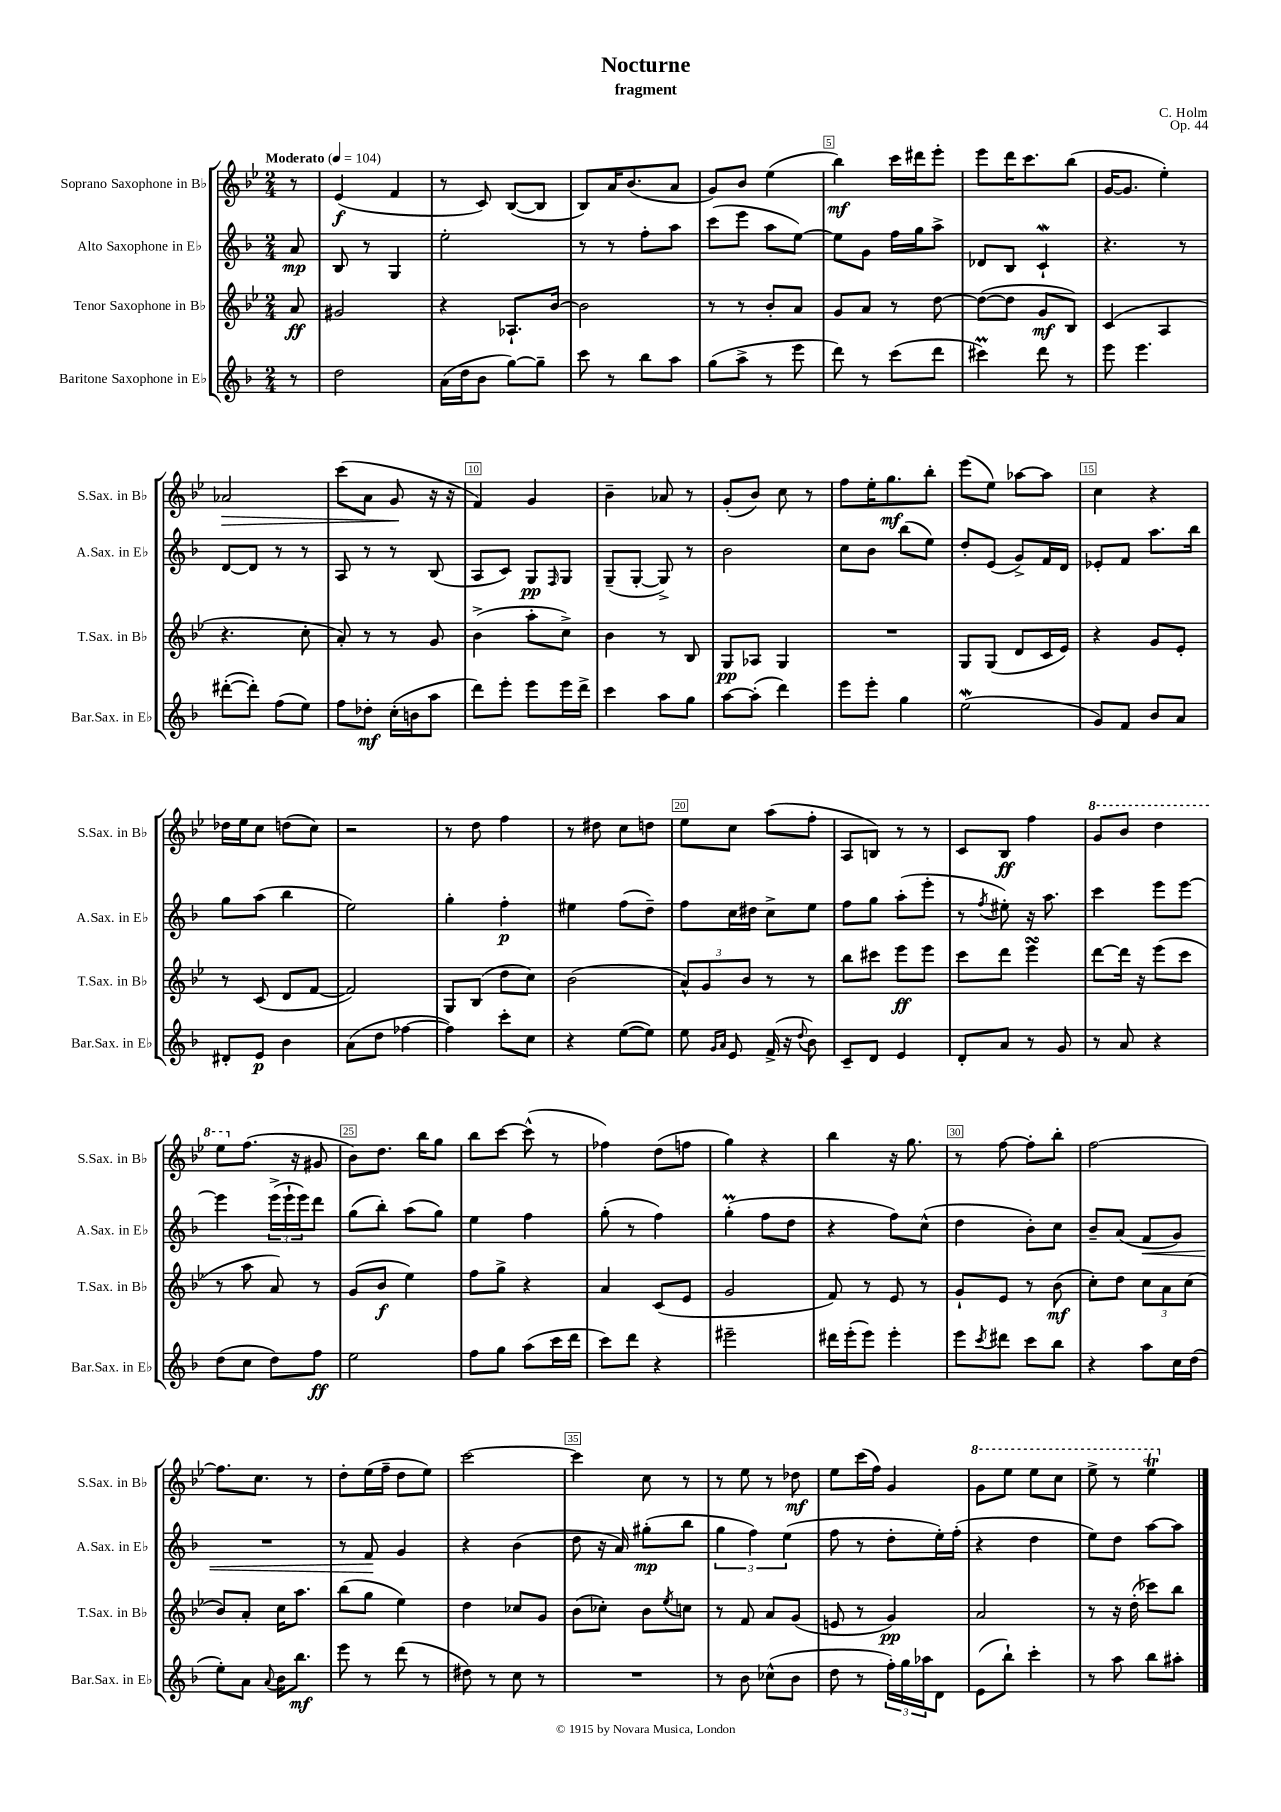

**kern	**kern	**kern	**kern
*staff4	*staff3	*staff2	*staff1
*clefG2	*clefG2	*clefG2	*clefG2
*k[b-]	*k[b-e-]	*k[b-]	*k[b-e-]
*M2/4	*M2/4	*M2/4	*M2/4
*MM104	*MM104	*MM104	*MM104
8r	8a	8a	8r
=	=	=	=
2dd	2g#	8B-	(4e-
.	.	8r	.
.	.	4G	4f
=	=	=	=
(16a	4r	2ee'	8r
16dd	.	.	.
8b-	.	.	8c)
[8gg)	8.A-`	.	([8B-
8gg~]	.	.	8B-]
.	[16b-	.	.
=	=	=	=
8ccc	2b-]	8r	8B-)
8r	.	8r	16a
.	.	.	(8.b-
8bb-	.	8ff'	.
8aa	.	8aa	8a
=	=	=	=
(8gg	8r	(8ccc	8g)
8aa^	8r	8eee	8b-
8r	8b-'	8aa	(4ee-
8eee	8a	[8ee)	.
=	=	=	=
8ddd)	8g	8ee]	4bb-)
8r	8a	8g	.
(8ccc	8r	16ff	16ccc
.	.	16gg	16ddd#
8ddd	[8dd	8aa^	8eee-'
=	=	=	=
4ccc#)	(8dd_	8d-	8eee-
.	8dd]	8B-	16ddd
.	.	.	8.ccc
8ddd	8g	4c`	.
8r	8B-)	.	(8bb-
=	=	=	=
8eee	(4c	4.r	[16g
.	.	.	8.g]
4.eee	.	.	.
.	4A	.	4ee-')
.	.	8r	.
=	=	=	=
([8ddd#'	4.r	[8d	2a-
8ddd#'])	.	8d]	.
(8ff	.	8r	.
8ee)	8cc'	8r	.
=	=	=	=
8ff	8a')	8A	(8ccc
8dd-'	8r	8r	8a
(16cc'	8r	8r	8g
16b	.	.	.
8aa	8g	(8B-	16r
.	.	.	16r
=	=	=	=
8ddd)	(4b-^	8A	4f)
8eee'	.	8c)	.
8eee	8aa'	8G	4g
.	.	16qqF	.
16eee	8cc^)	8G	.
16ddd^	.	.	.
=	=	=	=
4ccc	4b-	(8G~	4b-~
.	.	[8G'	.
8aa	8r	8G^])	8a-
8gg	8B-	8r	8r
=	=	=	=
[8aa	8G	2b-	(8g'
(8aa']	8A-	.	8b-)
4ddd)	4G	.	8cc
.	.	.	8r
=	=	=	=
8eee	2r	8cc	8ff
8eee'	.	8b-	16ee-'
.	.	.	8.gg
4gg	.	(8bb-	.
.	.	8ee)	8bb-'
=	=	=	=
(2ee	8G	8dd'	(8eee-
.	(8G	(8e	8ee-)
.	8d	8g^)	[8aa-
.	16c	16f	8aa-]
.	16e-)	16d	.
=	=	=	=
8g)	4r	8e-'	4cc
8f	.	8f	.
8b-	8g	8.aa	4r
8a	8e-'	.	.
.	.	16bb-	.
=	=	=	=
8d#'	8r	8gg	16dd-
.	.	.	16ee-
8e	(8c	(8aa	8cc
4b-	8d	4bb-	(8dd
.	[8f	.	8cc)
=	=	=	=
(8a	2f])	2ee)	2r
8dd	.	.	.
[4ff-	.	.	.
=	=	=	=
4ff-])	8G	4gg'	8r
.	(8B-	.	8dd
8ccc'	8dd	4ff'	4ff
8cc	8cc)	.	.
=	=	=	=
4r	(2b-	4ee#	8r
.	.	.	8dd#
([8ee	.	(8ff	8cc
8ee])	.	8dd~)	8dd
=	=	=	=
8ee	12a^^)	8ff	8ee-
.	12g	.	.
16qqg	.	.	.
16qqa	.	.	.
8e	.	16cc	8cc
.	12b-	.	.
.	.	16dd#	.
(16f^	8r	8cc^	(8aa
16r	.	.	.
8qqdd	.	.	.
8b-)	8r	8ee	8ff'
=	=	=	=
8c~	8bb-	8ff	8A
8d	8ccc#	8gg	8B)
4e	8eee-	(8aa'	8r
.	8eee-	8eee'	8r
=	=	=	=
8d'	8ccc	8r	8c
.	.	8qff	.
8a	8ddd	8ee#')	8B-
8r	4eee-	16r	4ff
.	.	8.aa	.
8g	.	.	.
=	=	=	=
8r	[8ddd	4ccc	8gg
8a	16ddd]	.	8bb-
.	16r	.	.
4r	(8eee-	8eee	4ddd
.	8ccc	[8eee	.
=	=	=	=
(8dd	8r	4eee]	8eee-
8cc	8aa	.	(8.ff
8dd)	8a)	(24eee^	.
.	.	24eee`	.
.	.	.	16r
.	.	24eee)	.
8ff	8r	8ddd	8g#
=	=	=	=
2ee	(8g	(8gg	8b-)
.	8b-	8bb-')	8.dd
.	4ee-)	(8aa	.
.	.	.	16bb-
.	.	8gg)	8gg
=	=	=	=
8ff	8ff	4ee	8bb-
8gg	8gg^	.	[8ccc
(8aa	4r	4ff	(8ccc^^]
16ccc	.	.	8r
16ddd	.	.	.
=	=	=	=
8ccc)	4a	(8gg'	4ff-)
8ddd	.	8r	.
4r	(8c	4ff)	(8dd
.	8e-	.	8ff
=	=	=	=
2eee#~	2g	(4gg'	4gg)
.	.	8ff	4r
.	.	8dd	.
=	=	=	=
16ddd#	8f)	4r	4bb-
(16eee'	.	.	.
8eee)	8r	.	.
4eee'	8e-	8ff)	16r
.	.	.	8.gg
.	8r	(8cc^^	.
=	=	=	=
8eee	8g`	4dd	8r
8qccc	.	.	.
8ddd#	8e-	.	[8ff
8ccc	8r	8b-')	8ff']
8bb-	(8b-	8cc	8bb-'
=	=	=	=
4r	8cc')	8b-~	[2ff
.	8dd	(8a	.
8aa	12cc	8f	.
.	12a	.	.
16cc	.	8g)	.
.	(12cc	.	.
(16dd	.	.	.
=	=	=	=
8ee')	8b-)	2r	8.ff]
8a	8a'	.	.
.	.	.	8.cc
8qqa	.	.	.
16b-	16cc	.	.
8.bb-	8.aa	.	.
.	.	.	8r
=	=	=	=
8eee	(8bb-	8r	8dd'
8r	8gg	8f	(16ee-
.	.	.	16ff~
(8ddd	4ee-)	4g	8dd
8r	.	.	8ee-)
=	=	=	=
8dd#)	4dd	4r	[2ccc
8r	.	.	.
8cc	8cc-	(4b-	.
8r	8g	.	.
=	=	=	=
2r	(8b-	8dd	4ccc]
.	8cc-')	16r	.
.	.	16a)	.
.	8b-	(8gg#'	8cc
.	8qee-	.	.
.	8cc	8bb-	8r
=	=	=	=
8r	8r	6gg	8r
8b-	8f	.	8ee-
.	.	6ff)	.
(8cc-^^	8a	.	8r
.	.	(6ee	.
8b-	(8g	.	8dd-
=	=	=	=
8dd	8e	8ff	8ee-
8r	8r	8r	(16ccc
.	.	.	16ff)
24ff')	4g)	8dd'	4g
24gg	.	.	.
24aa-	.	.	.
8d	.	16ee')	.
.	.	(16ff'	.
=	=	=	=
(8e	2a	4r	8gg
8bb-`)	.	.	8eee-
4ccc'	.	4dd	8eee-
.	.	.	8ccc
=	=	=	=
8r	8r	8ee)	8eee-^
8aa	16r	8dd	8r
.	(16dd'	.	.
8bb-	8ccc-)	[8aa	4eee-
8aa#'	8bb-	8aa]	.
==	==	==	==
*-	*-	*-	*-
